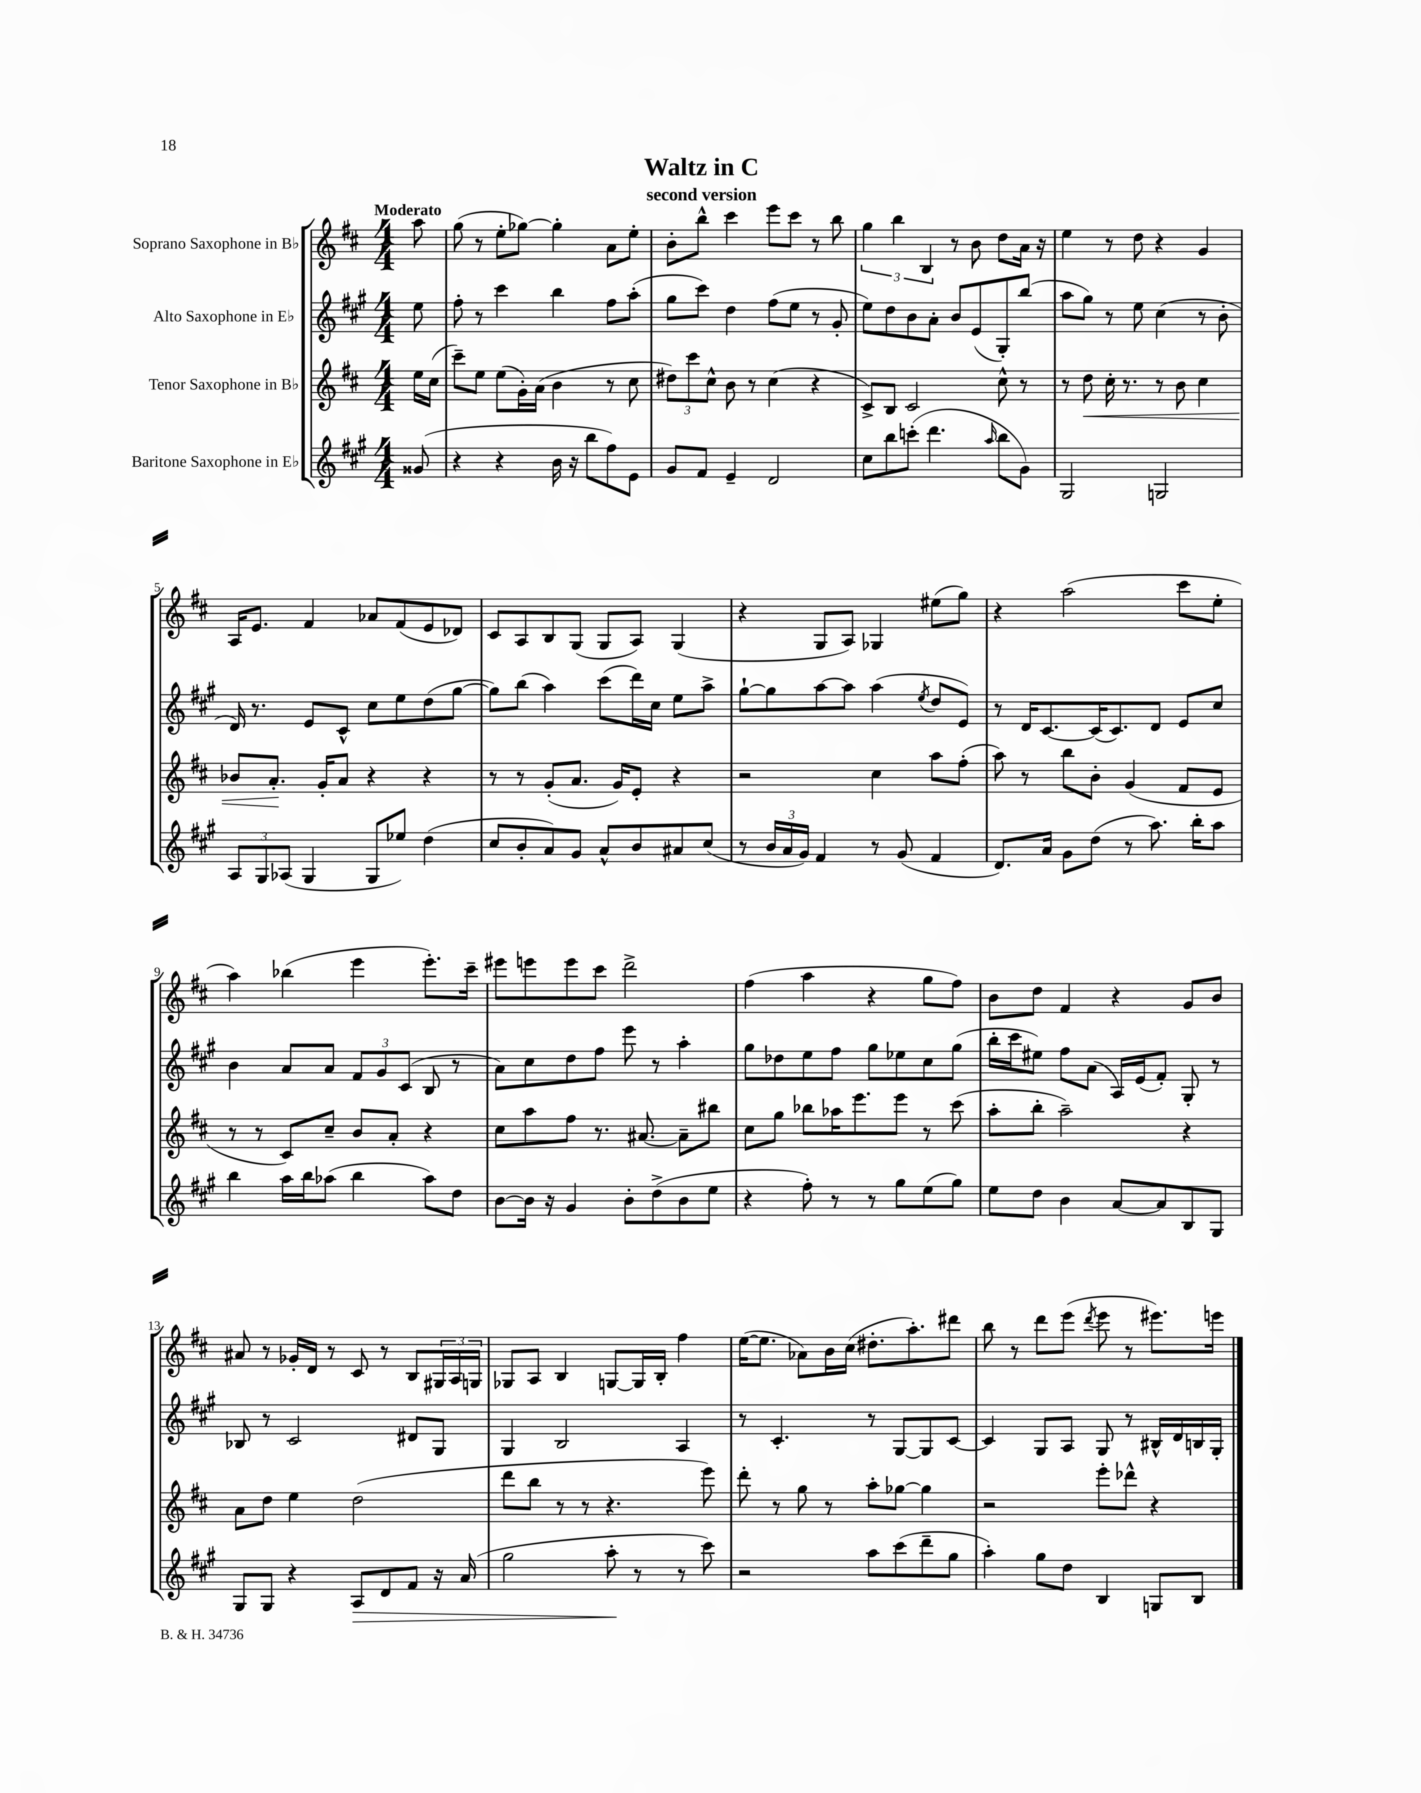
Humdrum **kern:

**kern	**kern	**kern	**kern
*staff4	*staff3	*staff2	*staff1
*clefG2	*clefG2	*clefG2	*clefG2
*k[f#c#g#]	*k[f#c#]	*k[f#c#g#]	*k[f#c#]
*M4/4	*M4/4	*M4/4	*M4/4
(8g##/	16ee\LL	8ee\	8aa\
.	(16cc#\JJ	.	.
=	=	=	=
4r	8ccc#~\L)	8ff#'\	(8gg\
.	8ee\J	8r	8r
4r	(8ee\L	4ccc#\	8ee'\L
.	16g'\L)	.	[8gg-\J)
.	(16a\JJ	.	.
16b\	4b\	4bb\	4gg-'\]
16r	.	.	.
8bb\L	.	.	.
8ff#\)	8r	8ff#\L	8a\L
8e\J	8cc#\	(8aa'\J	8ee'\J
=	=	=	=
8g#/L	12dd#\L)	8gg#\L	8b'\L
.	12ccc#\	.	.
8f#/J	.	8ccc#\J)	8bb^^\J
.	12cc#^^\J	.	.
4e~/	8b\	4dd\	4ccc#\
.	8r	.	.
2d/	(4cc#\	(8ff#\L	8eee\L
.	.	8ee\J	8ccc#\J
.	4r	8r	8r
.	.	8g#'/	8bb\
=	=	=	=
8cc#\L	8c#^/L)	8ee\L)	6gg\
8bb\	8B/J	8dd\	.
.	.	.	6bb\
(8ccc'\J	2c#/	8b\	.
.	.	.	6B/
4.ddd\	.	8a'\J	.
.	.	8b/L	8r
.	.	(8e/	8b\
16qqaa/	.	.	.
8bb\L	8cc#^^\	8G#'/)	8dd\L
8g#\J)	8r	(8bb/J	16a\Jk
.	.	.	16r
=	=	=	=
2G#/	8r	8aa\L	4ee\
.	8dd\	8gg#\J)	.
.	16cc#'\	8r	8r
.	8.r	.	.
.	.	8ee\	8dd\
2G/	8r	(4cc#\	4r
.	8b\	.	.
.	4cc#\	8r	4g/
.	.	8b'\	.
=	=	=	=
12A/L	8b-/L	16d/)	16A/LK
.	.	8.r	8.e/J
12G#/	.	.	.
.	8.a'/J	.	.
(12A-/J	.	.	.
4G#/	.	8e/L	4f#/
.	16g'/LK	.	.
.	8a/J	8c#^^/J	.
8G#/L	4r	8cc#\L	8a-/L
8ee-/J)	.	8ee\	(8f#/
(4dd\	4r	(8dd\	8e/
.	.	[8gg#\J	8d-/J)
=	=	=	=
8cc#/L	8r	8gg#\]L)	8c#/L
8b'/	8r	(8bb\J	8A/
8a/)	(8g'/L	4aa\)	8B/
8g#/J	8.a/J	.	(8G/J
8a^^/L	.	(8ccc#\L	8G/L
.	16g/LK)	.	.
8b/	8e'/J	16ddd\L)	8A/J)
.	.	16cc#\JJ	.
8a#/	4r	8ee\L	(4G/
(8cc#/J	.	8aa^\J	.
=	=	=	=
8r	2r	[8gg#`\L	4r
24b/LL	.	8gg#\]	.
24a/	.	.	.
24g#/JJ)	.	.	.
4f#/	.	[8aa\	8G/L
.	.	8aa\]J	8A/J)
8r	4cc#\	(4aa\	4G-/
(8g#/	.	.	.
.	.	8qee/	.
4f#/	8aa\L	8dd/L	(8ee#\L
.	(8ff#'\J	8e/J)	8gg\J)
=	=	=	=
8.d/L)	8aa\)	8r	4r
.	8r	16d/LK	.
16a/Jk	.	[8.c#/	.
8g#\L	8bb\L	.	(2aa\
(8dd\J	8b'\J	(16c#/]K	.
.	.	8.c#/)	.
8r	(4g/	.	.
8.aa\)	.	8d/J	.
.	8f#/L	8e/L	8ccc#\L
16bb'\LK	.	.	.
8aa\J	8e/J	8cc#/J	8ee'\J
=	=	=	=
4bb\	8r	4b\	4aa\)
.	8r	.	.
16aa\LL	8c#/L)	8a/L	(4bb-\
16bb\J	.	.	.
(8aa-\J	8cc#~/J	8a/J	.
4bb\	8b/L	12f#/L	4eee\
.	.	12g#/	.
.	8a'/J	.	.
.	.	(12c#/J	.
8aa-\L)	4r	8B/	8.eee'\L)
8dd\J	.	8r	.
.	.	.	16ccc#~\Jk
=	=	=	=
[8b\L	8cc#\L	8a\L)	8eee#\L
16b\]Jk	8aa\	8cc#\	8eee\
16r	.	.	.
4g#/	8ff#\J	8dd\	8eee\
.	8.r	8ff#\J	8ccc#\J
8b'\L	.	8eee\	2ddd^\
.	[8.a#/	.	.
(8dd^\	.	8r	.
8b\	8a#~\]L	4aa'\	.
8ee\J	8bb#\J	.	.
=	=	=	=
4r	8cc#\L	8gg#\L	(4ff#\
.	8gg\J	8dd-\	.
8ff#'\)	8bb-\L	8ee\	4aa\
8r	16aa-\K	8ff#\J	.
.	8.eee\	.	.
8r	.	8gg#\L	4r
8gg#\L	8eee\J	8ee-\	.
(8ee\	8r	8cc#\	8gg\L
8gg#\J)	(8ccc#\	(8gg#\J	8ff#\J)
=	=	=	=
8ee\L	8aa'\L	16bb'\LL	8b\L
.	.	16ccc#\J	.
8dd\J	8bb'\J	8ee#\J)	8dd\J
4b\	2aa~\)	8ff#\L	4f#/
.	.	(8a\J	.
[8a/L	.	16A/LL)	4r
.	.	(16e/J	.
8a/]	.	8f#'/J)	.
8B/	4r	8G#'/	8g/L
8G#/J	.	8r	8b/J
=	=	=	=
8G#/L	8a\L	8B-/	8a#/
8G#/J	8dd\J	8r	8r
4r	4ee\	2c#/	16g-'/LL
.	.	.	16d/JJ
.	.	.	8r
8A/L	(2dd\	.	8c#/
8d/	.	.	8r
8f#/J	.	8d#/L	8B/L
16r	.	8G#/J	24G#/L
.	.	.	24A/
(16a/	.	.	.
.	.	.	24G/JJ
=	=	=	=
2gg#\	8ddd\L	4G#/	8G-/L
.	8bb\J	.	8A/J
.	8r	2B/	4B/
.	8r	.	.
8aa'\	4.r	.	[8G/L
8r	.	.	16G/]L
.	.	.	16B'/JJ
8r	.	4A/	4ff#\
8ccc#\)	8eee\)	.	.
=	=	=	=
2r	8ddd'\	8r	([16ee\LK
.	.	.	8.ee\]J
.	8r	4.c#'/	.
.	8gg\	.	8a-\L)
.	8r	.	16b\L
.	.	.	(16cc#\JJ
8aa\L	8aa'\L	8r	8.dd#'\L
(8ccc#\	[8gg-\J	[8G#/L	.
.	.	.	8.aa'\)
8ddd~\	4gg-\]	8G#/]	.
8gg#\J	.	[8c#/J	8ddd#\J
=	=	=	=
4aa'\)	2r	4c#/]	8bb\
.	.	.	8r
8gg#\L	.	8G#/L	8ddd\L
8dd\J	.	8A/J	(8eee\J
.	.	.	8qddd/
4B/	8eee'\L	8G#/	8eee\
.	8ddd-^^\J	8r	8r
8G/L	4r	16B#^^/LL	8.eee#\L)
.	.	16d/	.
8B/J	.	16B/	.
.	.	16G#'/JJ	16eee\Jk
==	==	==	==
*-	*-	*-	*-
